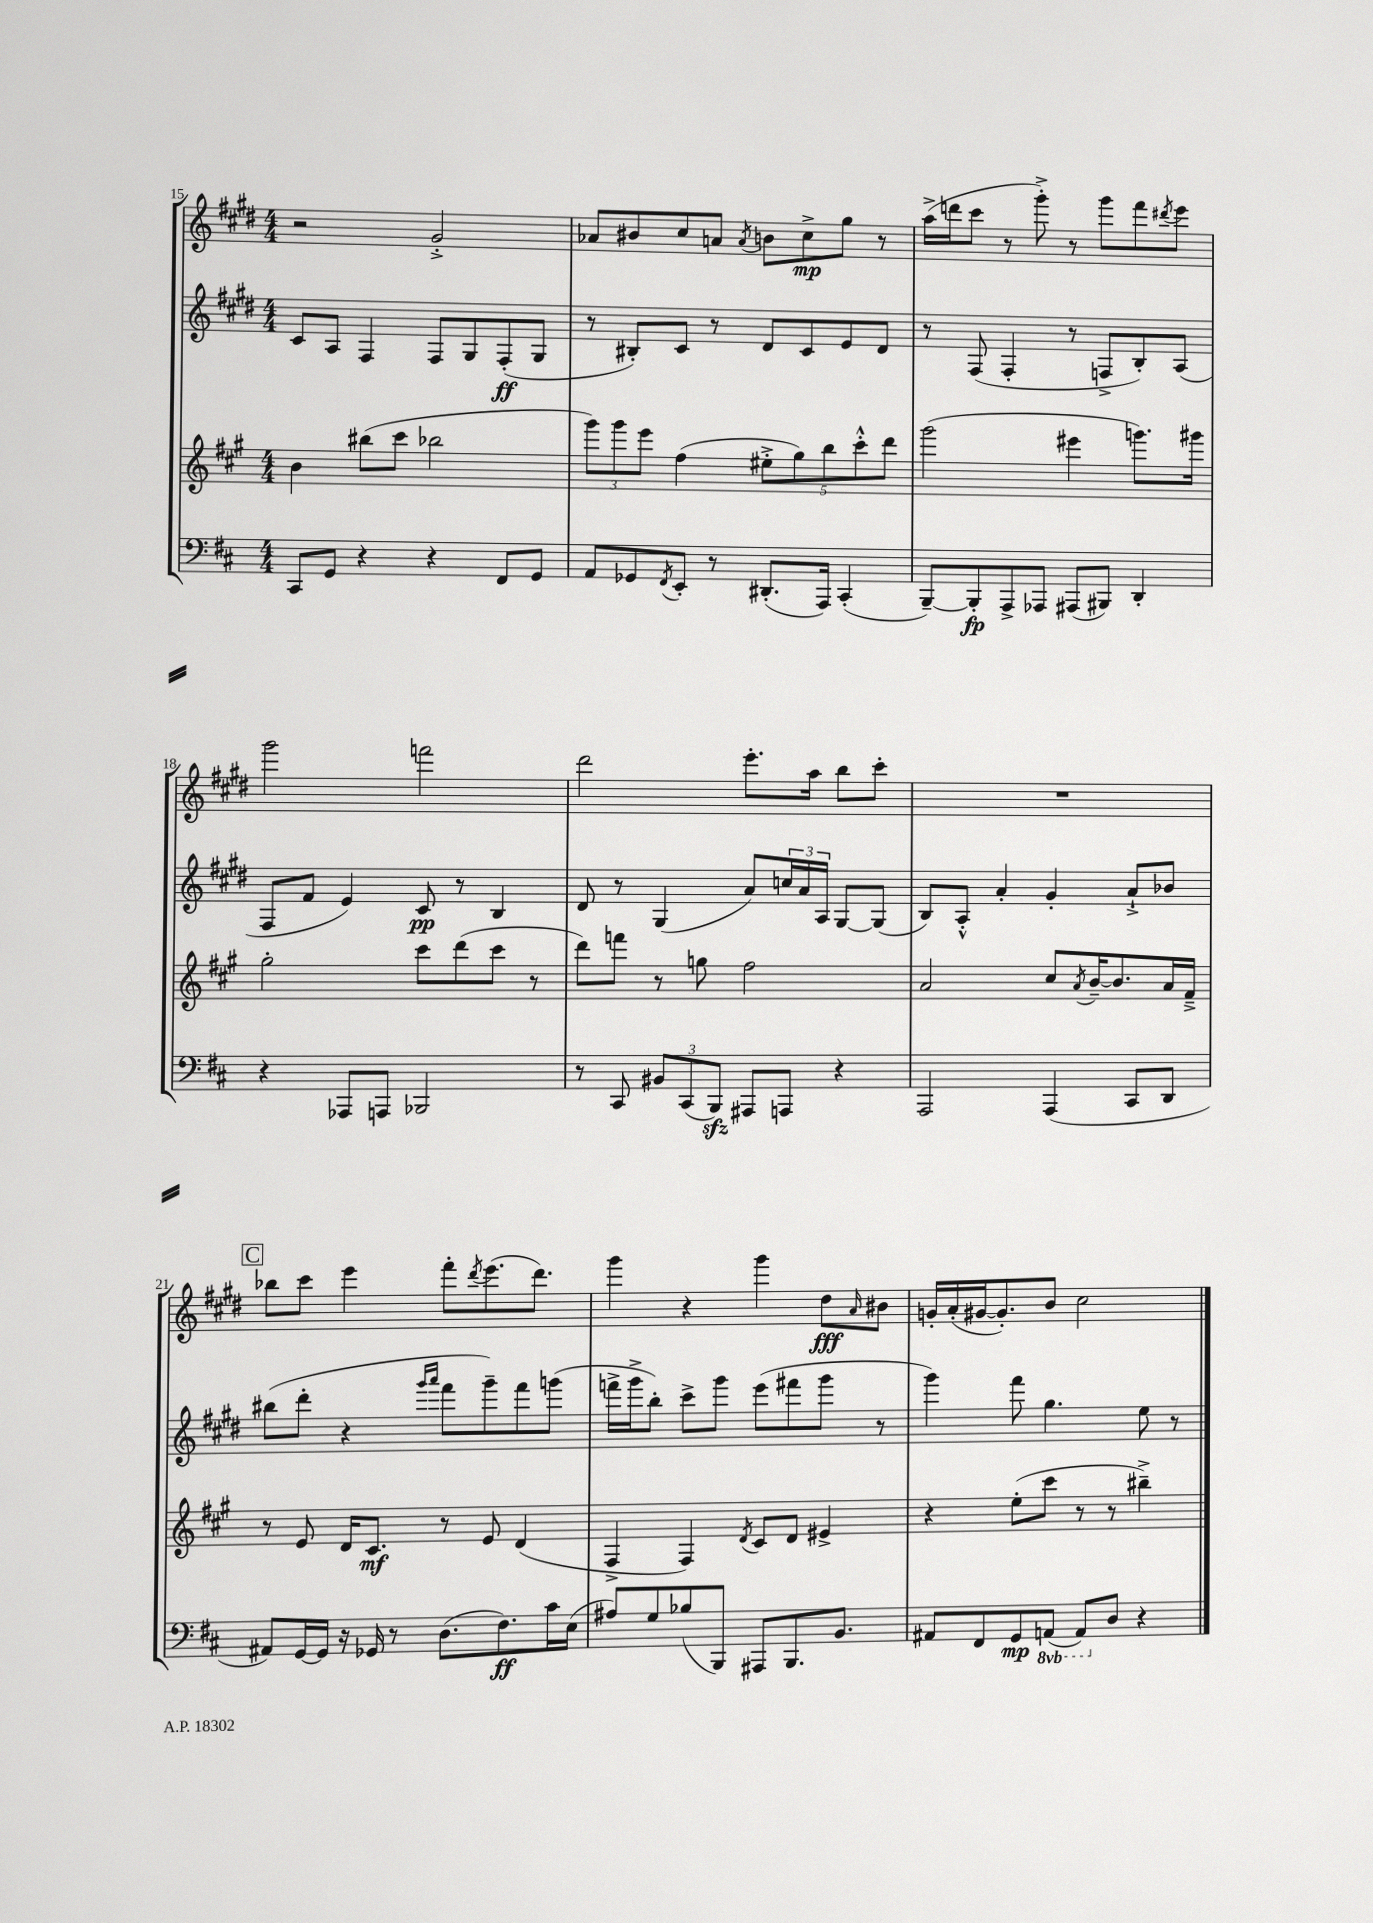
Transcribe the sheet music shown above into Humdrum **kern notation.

**kern	**dynam	**kern	**dynam	**kern	**dynam	**kern	**dynam
*part4	*part4	*part3	*part3	*part2	*part2	*part1	*part1
*staff4	*staff4	*staff3	*staff3	*staff2	*staff2	*staff1	*staff1
*clefF4	*	*clefG2	*	*clefG2	*	*clefG2	*
*k[f#c#]	*	*k[f#c#g#]	*	*k[f#c#g#d#]	*	*k[f#c#g#d#]	*
*M4/4	*	*M4/4	*	*M4/4	*	*M4/4	*
=15	=15	=15	=15	=15	=15	=15	=15
8CC#/L	.	4b\	.	8c#/L	.	2r	.
8GG/J	.	.	.	8A/J	.	.	.
4r	.	(8bb#X\L	.	4F#/	.	.	.
.	.	8ccc#\J	.	.	.	.	.
4r	.	2bb-X\	.	8F#/L	.	2g#'^/	.
.	.	.	.	8G#/	.	.	.
8FF#/L	.	.	.	(8F#'/	ff	.	.
8GG/J	.	.	.	8G#/J	.	.	.
=16	=16	=16	=16	=16	=16	=16	=16
8AA/L	.	12ggg#\L)	.	8r	.	8a-X/L	.
.	.	12ggg#\	.	.	.	.	.
8GG-X/	.	.	.	8B#X'/L)	.	8b#X/	.
.	.	12eee\J	.	.	.	.	.
8qFF#/	.	.	.	.	.	.	.
8EE'/J	.	(4ff#\	.	8c#/J	.	8cc#/	.
8r	.	.	.	8r	.	8an/J	.
.	.	.	.	.	.	8qa/	.
(8.DD#X'/L	.	10ee#X'^\L	.	8d#/L	.	8bn\L	.
.	.	10gg#\)	.	.	.	.	.
.	.	.	.	8c#/	.	8cc#^\	mp
16AAA/Jk)	.	.	.	.	.	.	.
.	.	10bb\	.	.	.	.	.
(4CC#'/	.	.	.	8e/	.	8gg#\J	.
.	.	10ccc#'^^\	.	.	.	.	.
.	.	.	.	8d#/J	.	8r	.
.	.	10ddd\J	.	.	.	.	.
=17	=17	=17	=17	=17	=17	=17	=17
[8BBB~/L)	.	(2ggg#\	.	8r	.	(16aa^\LL	.
.	.	.	.	.	.	16dddn\J	.
8BBB'/]	fp	.	.	(8F#/	.	8ccc#\J	.
8AAA^/	.	.	.	4F#'/	.	8r	.
8AAA-X/J	.	.	.	.	.	8ggg#'^\)	.
(8AAA#X/L	.	4eee#X\	.	8r	.	8r	.
8BBB#X/J)	.	.	.	8Fn^/L	.	8ggg#\L	.
4DD'/	.	8.gggn\L)	.	8B'/)	.	8fff#\	.
.	.	.	.	.	.	8qddd#X/	.
.	.	.	.	(8A/J	.	8eee\J	.
.	.	16ggg#X\Jk	.	.	.	.	.
!!LO:LB:g=z
=18	=18	=18	=18	=18	=18	=18	=18
4r	.	2gg#'\	.	8F#/L	.	2ggg#\	.
.	.	.	.	8f#/J	.	.	.
8AAA-X/L	.	.	.	4e/)	.	.	.
8AAAn/J	.	.	.	.	.	.	.
2BBB-X/	.	8ccc#\L	.	8c#/	pp	2fffn\	.
.	.	(8ddd\	.	8r	.	.	.
.	.	8ccc#\J	.	4B/	.	.	.
.	.	8r	.	.	.	.	.
=19	=19	=19	=19	=19	=19	=19	=19
8r	.	8ddd\L)	.	8d#/	.	2ddd#\	.
8CC#/	.	8fffn\J	.	8r	.	.	.
12BB#X/L	.	8r	.	(4G#/	.	.	.
(12CC#/	.	.	.	.	.	.	.
.	.	8ggn\	.	.	.	.	.
12BBBzz/J)	.	.	.	.	.	.	.
8AAA#X/L	.	2ff#\	.	8a/L)	.	8.eee'\L	.
8AAAn/J	.	.	.	24ccn/L	.	.	.
.	.	.	.	24a/	.	.	.
.	.	.	.	.	.	16aa\Jk	.
.	.	.	.	24A/JJ	.	.	.
4r	.	.	.	[8G#/L	.	8bb\L	.
.	.	.	.	(8G#/J]	.	8ccc#'\J	.
=20	=20	=20	=20	=20	=20	=20	=20
2AAA/	.	2a/	.	8B/L)	.	1r	.
.	.	.	.	8A'^^/J	.	.	.
.	.	.	.	4a'/	.	.	.
(4AAA/	.	8cc#/L	.	4g#'/	.	.	.
.	.	8qa/	.	.	.	.	.
.	.	[16b~/K	.	.	.	.	.
.	.	8.b/]	.	.	.	.	.
8CC#/L	.	.	.	8a`^/L	.	.	.
8DD/J	.	16a/L	.	8b-X/J	.	.	.
.	.	16f#~^/JJ	.	.	.	.	.
!!LO:LB:g=z
!!LO:REH:place=s1:t=C
=21	=21	=21	=21	=21	=21	=21	=21
8AA#X/L)	.	8r	.	(8bb#X\L	.	8bb-X\L	.
[16GG/L	.	8e/	.	8ddd#'\J	.	8ccc#\J	.
16GG/JJ]	.	.	.	.	.	.	.
16r	.	16d/KL	.	4r	.	4eee\	.
16GG-X/	.	8.c#/J	mf	.	.	.	.
8r	.	.	.	.	.	.	.
.	.	.	.	16qqggg#/LL	.	.	.
.	.	.	.	16qqaaa/JJ	.	.	.
(8.D\L	.	8r	.	8fff#\L	.	8fff#'\L	.
.	.	.	.	.	.	8qddd#/	.
.	.	8e/	.	8ggg#~\)	.	(8.eee\	.
8.F#\)	ff	.	.	.	.	.	.
.	.	(4d/	.	8fff#\	.	.	.
.	.	.	.	.	.	8.ddd#\J)	.
16c#\L	.	.	.	(8gggn\J	.	.	.
(16E\JJ	.	.	.	.	.	.	.
=22	=22	=22	=22	=22	=22	=22	=22
8A#X/L)	.	4F#^/	.	16fffn^\LL	.	4ggg#\	.
.	.	.	.	16ggg#^\J	.	.	.
8G/	.	.	.	8bb'\J)	.	.	.
(8B-X/	.	4F#/)	.	8ccc#^\L	.	4r	.
8BBB/J)	.	.	.	8ggg#\J	.	.	.
.	.	8qd/	.	.	.	.	.
8AAA#X/L	.	8c#/L	.	(8eee\L	.	4ggg#\	.
8.BBB/	.	8d/J	.	8fff#X\	.	.	.
.	.	4e#X^/	.	8ggg#\J	.	8dd#\L	fff
8.BB/J	.	.	.	.	.	.	.
.	.	.	.	.	.	16qqa/	.
.	.	.	.	8r	.	8b#X\J	.
=23	=23	=23	=23	=23	=23	=23	=23
8AA#X/L	.	4r	.	4ggg#\)	.	16gn'/LL	.
.	.	.	.	.	.	(16a'/	.
8FF#/	.	.	.	.	.	[16g#X/J	.
.	.	.	.	.	.	8.g#'/])	.
8GG/	mp	(8ee'\L	.	8fff#\	.	.	.
*8ba	*	*	*	*	*	*	*
(8AAAn/J	.	8ccc#\J	.	4.gg#\	.	8b/J	.
8AAA/L)	.	8r	.	.	.	2cc#\	.
*X8ba	*	*	*	*	*	*	*
8D/J	.	8r	.	.	.	.	.
4r	.	4bb#X~^\)	.	8ee\	.	.	.
.	.	.	.	8r	.	.	.
==	==	==	==	==	==	==	==
*-	*-	*-	*-	*-	*-	*-	*-
